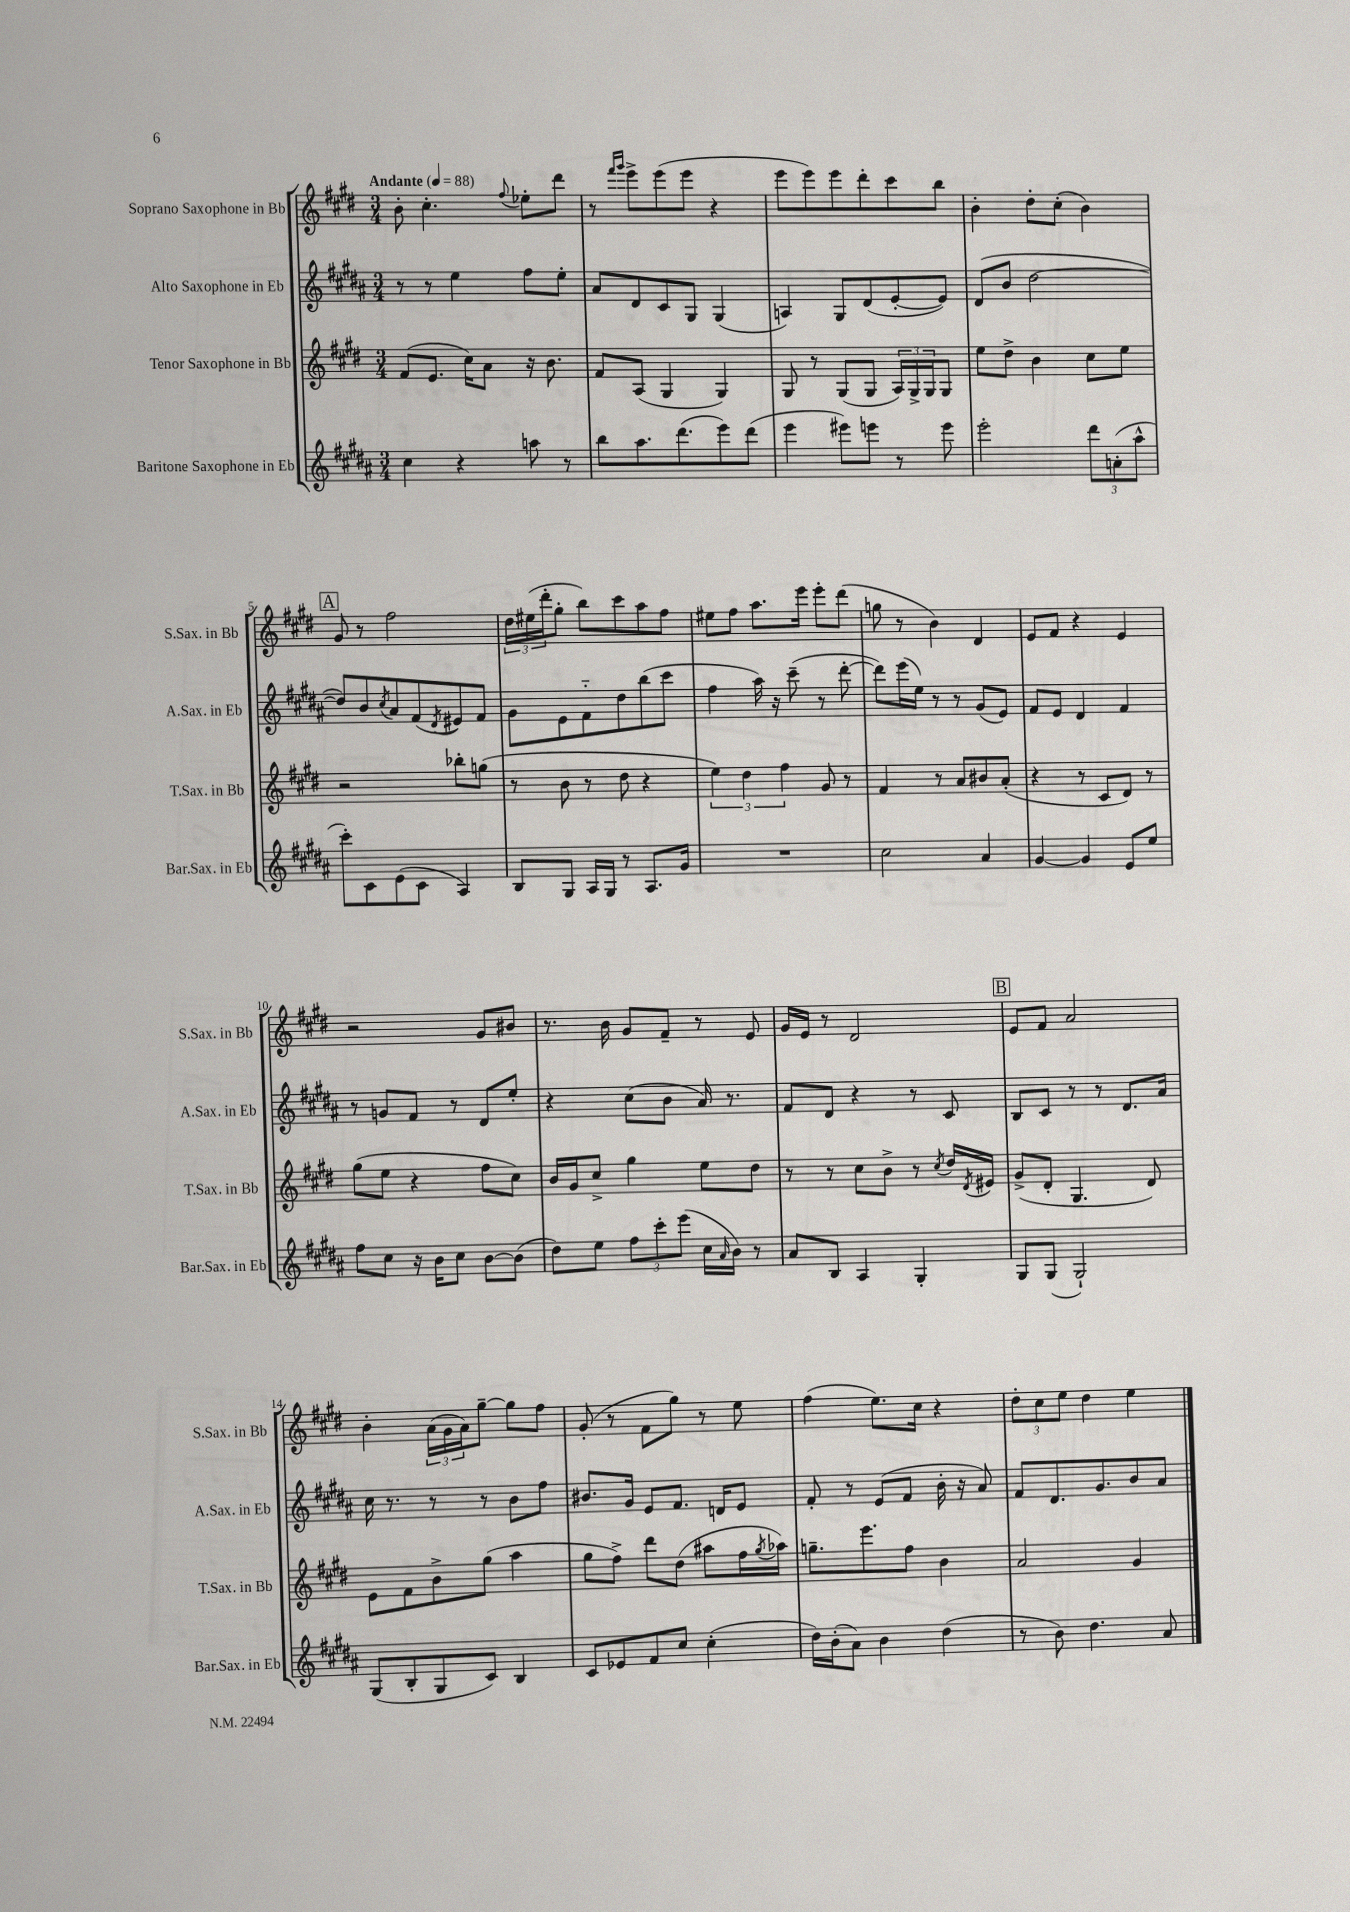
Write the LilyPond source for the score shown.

<<
\new StaffGroup <<
\new Staff = "s0" \with { instrumentName = "Soprano Saxophone in Bb" shortInstrumentName = "S.Sax. in Bb" } {
    \clef treble \key e \major \numericTimeSignature \time 3/4 \tempo "Andante" 4 = 88
    b'8-. cis''4.-. \appoggiatura { fis''8 } ees''8-. dis'''8 |
    r8 \grace { fis'''16 gis'''16 } e'''8-> e'''8( e'''8 r4 |
    e'''8 e'''8) e'''8 dis'''8-. cis'''8 b''8 |
    b'4-. dis''8-. cis''8-.( b'4) |
    \mark \markup { \box "A" } gis'8 r8 fis''2 |
    \tuplet 3/2 { dis''16 eis''16( dis'''16-. } gis''8-. b''8) cis'''8 a''8 fis''8 |
    eis''8 fis''8 a''8. e'''16 e'''8-. dis'''8( |
    g''8 r8 b'4) dis'4 |
    e'8 fis'8 r4 e'4 |
    r2 gis'8 bis'8 |
    r8. b'16 gis'8 fis'8-- r8 e'8 |
    gis'16 e'16 r8 dis'2 |
    \mark \markup { \box "B" } e'8 fis'8 a'2 |
    b'4-. \tuplet 3/2 { a'16( gis'16 a'16) } gis''8~-- gis''8 fis''8 |
    gis'8-.( r8 fis'8 gis''8) r8 e''8 |
    fis''4( e''8.) cis''16 r4 |
    \tuplet 3/2 { dis''8-. cis''8 e''8 } dis''4 e''4 \bar "|." |
}
\new Staff = "s1" \with { instrumentName = "Alto Saxophone in Eb" shortInstrumentName = "A.Sax. in Eb" } {
    \clef treble \key b \major \numericTimeSignature \time 3/4
    r8 r8 e''4 fis''8 e''8-. |
    ais'8 dis'8 cis'8 gis8 gis4( |
    a4) gis8 dis'8( e'8~-. e'8) |
    dis'8( b'8 dis''2~ |
    \mark \markup { \box "A" } dis''8) b'8 \acciaccatura { cis''8 } ais'8 fis'8( \acciaccatura { dis'8 } eis'8) fis'8 |
    gis'8 e'8 fis'8-_ dis''8 b''8( cis'''8 |
    fis''4 ais''16) r16 cis'''8--( r8 dis'''8~-. |
    dis'''8) e'''16( e''16) r8 r8 gis'8( e'8) |
    fis'8 e'8 dis'4 fis'4 |
    r8 g'8 fis'8 r8 dis'8 e''8-. |
    r4 cis''8( b'8 ais'16) r8. |
    fis'8 dis'8 r4 r8 cis'8 |
    \mark \markup { \box "B" } b8 cis'8 r8 r8 dis'8. ais'16 |
    cis''16 r8. r8 r8 b'8 fis''8 |
    bis'8. gis'16 e'8 fis'8. d'16 e'8 |
    fis'8-. r8 e'8( fis'8 b'16-. r16 ais'8) |
    fis'8 dis'8. gis'8. b'8 ais'8 \bar "|." |
}
\new Staff = "s2" \with { instrumentName = "Tenor Saxophone in Bb" shortInstrumentName = "T.Sax. in Bb" } {
    \clef treble \key e \major \numericTimeSignature \time 3/4
    fis'8( e'8. cis''16) a'8 r16 b'8. |
    fis'8 a8( gis4 gis4) |
    gis8 r8 gis8( gis8 \tuplet 3/2 { a16) gis16-> gis16 } gis8 |
    e''8 dis''8-> b'4 cis''8 e''8 |
    \mark \markup { \box "A" } r2 bes''8-. g''8( |
    r8 b'8 r8 dis''8 r4 |
    \tuplet 3/2 { e''4) dis''4 fis''4 } gis'8 r8 |
    fis'4 r8 a'8 bis'8 a'8-.( |
    r4 r8 cis'8 dis'8) r8 |
    gis''8( e''8 r4 fis''8 cis''8) |
    b'16 gis'16 cis''8-> gis''4 e''8 dis''8 |
    r8 r8 cis''8 b'8-> r8 \acciaccatura { cis''8 } dis''16 \acciaccatura { dis'8 } eis'16 |
    \mark \markup { \box "B" } gis'8->( dis'8-. gis4. dis'8) |
    e'8 fis'8 b'8-> gis''8( a''4 |
    gis''8 fis''8->) dis'''8 dis''8( ais''8 fis''16 \acciaccatura { gis''8 } aes''16) |
    g''8.-- e'''8. fis''8 b'4 |
    a'2 gis'4 \bar "|." |
}
\new Staff = "s3" \with { instrumentName = "Baritone Saxophone in Eb" shortInstrumentName = "Bar.Sax. in Eb" } {
    \clef treble \key b \major \numericTimeSignature \time 3/4
    cis''4 r4 a''8 r8 |
    b''8 ais''8. dis'''8.( e'''8) dis'''8( |
    e'''4 eis'''8) e'''8 r8 e'''8 |
    e'''2-. \tuplet 3/2 { dis'''8 a'8-.( ais''8-^ } |
    \mark \markup { \box "A" } cis'''8-.) cis'8 e'8( cis'8 ais4) |
    b8 gis8 ais16 gis16 r8 ais8. gis'16 |
    R2. |
    cis''2 ais'4 |
    gis'4~ gis'4 e'8 e''8 |
    fis''8 cis''8 r16 b'16 cis''8 b'8~ b'8( |
    dis''8) e''8 \tuplet 3/2 { fis''8 cis'''8-. e'''8( } cis''16 \grace { ais'16 } b'16) r8 |
    ais'8 b8 ais4 gis4-. |
    \mark \markup { \box "B" } gis8 gis8( gis2-!) |
    gis8( b8-. gis8 cis'8) b4 |
    cis'8 ees'8 fis'8 cis''8 cis''4-.( |
    dis''16) b'16-.( ais'8) b'4 dis''4( |
    r8 b'8) dis''4. ais'8 \bar "|." |
}
>>
>>
